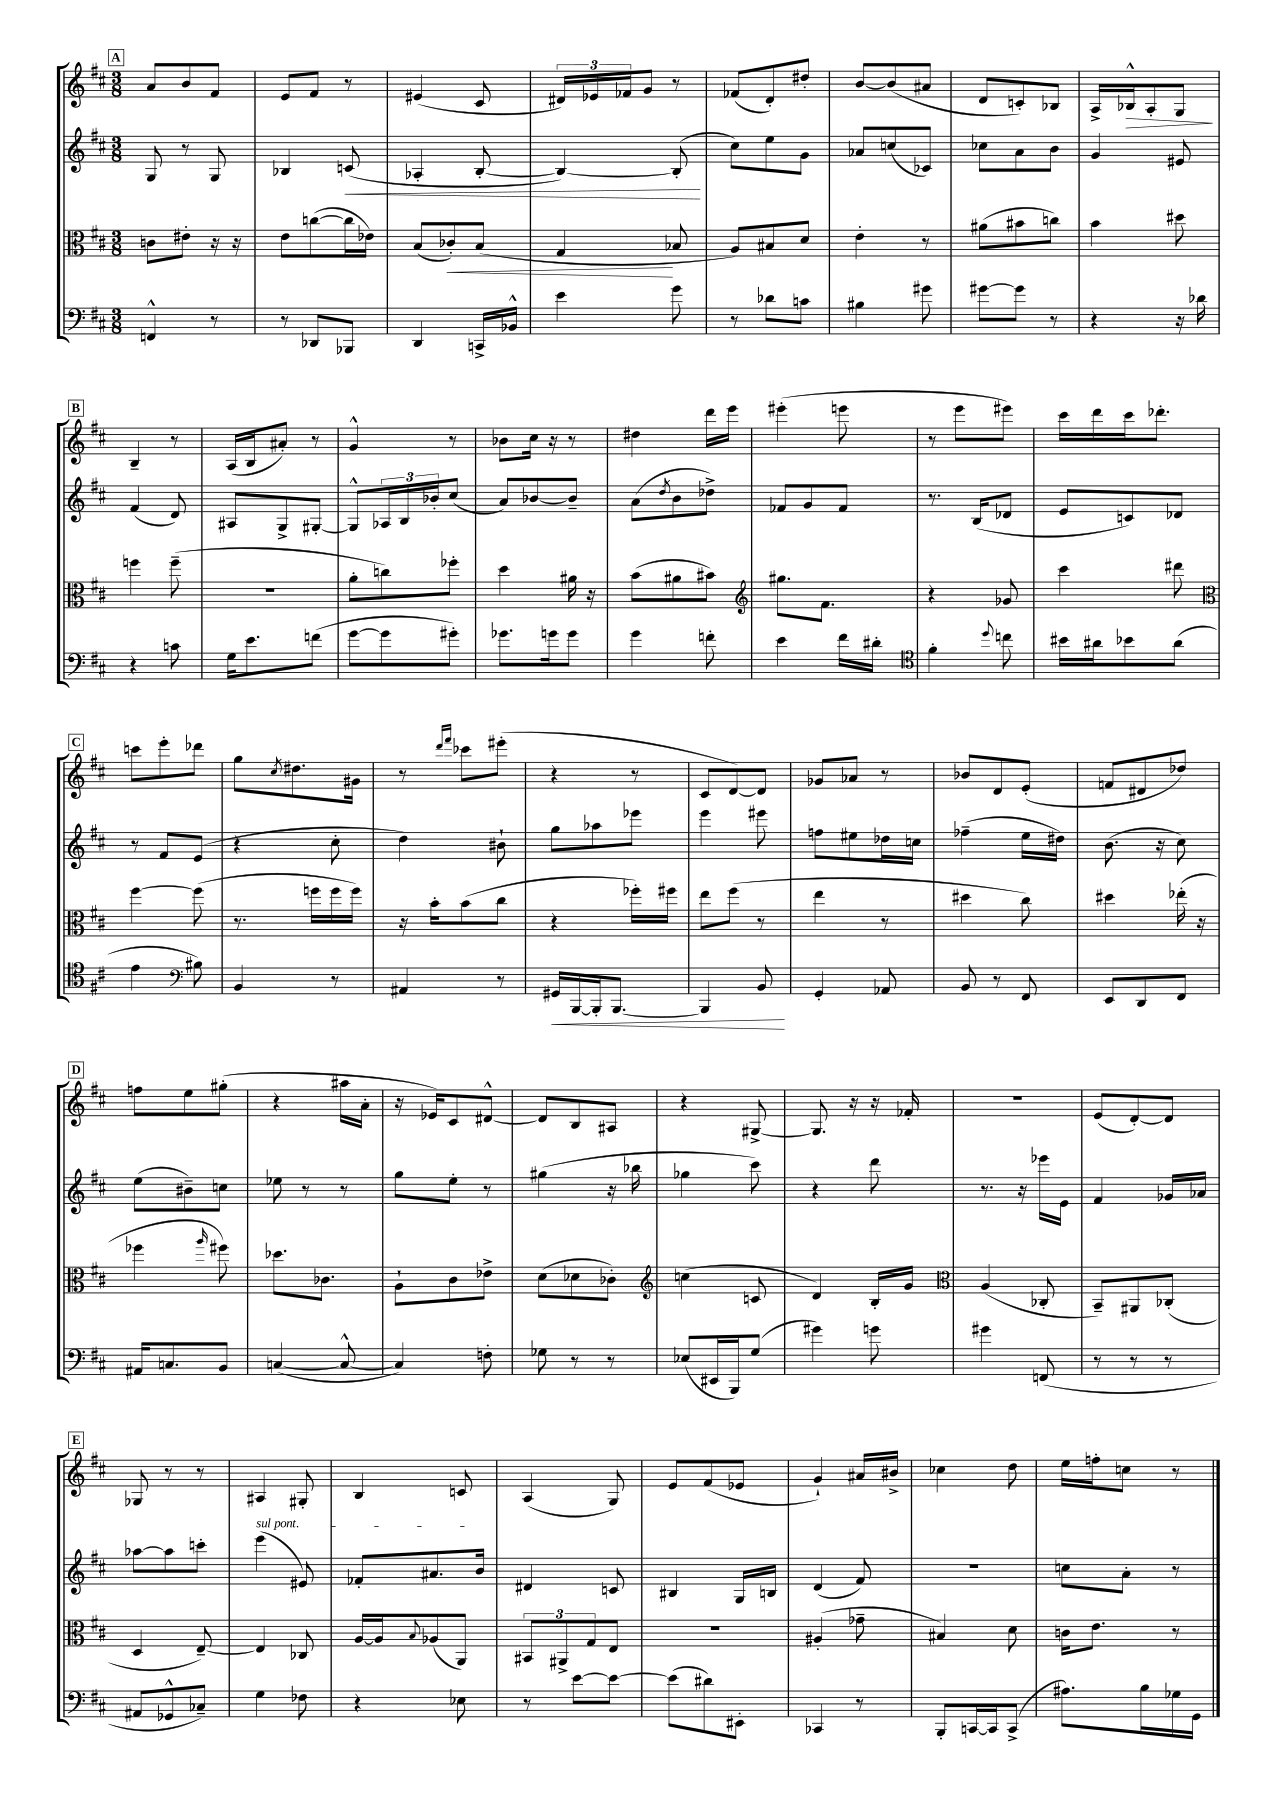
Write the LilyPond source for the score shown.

<<
\new StaffGroup <<
\new Staff = "s0" {
    \clef treble \key d \major \numericTimeSignature \time 3/8
    \mark \markup { \box "A" } a'8 b'8 fis'8 |
    e'8 fis'8 r8 |
    eis'4( cis'8 |
    \tuplet 3/2 { dis'16) ees'16 fes'16 } g'8 r8 |
    fes'8( d'8-.) dis''8-. |
    b'8~ b'8( ais'8 |
    d'8 c'8-.) bes8 |
    a16-> bes16-^\> a8-. g8\! |
    \mark \markup { \box "B" } b4-- r8 |
    a16( b16 ais'8-.) r8 |
    g'4-^ r8 |
    bes'8 cis''16 r16 r8 |
    dis''4 d'''16 e'''16 |
    eis'''4-.( e'''8 |
    r8 e'''8 eis'''8) |
    cis'''16 d'''16 cis'''16 des'''8.-. |
    \mark \markup { \box "C" } c'''8 e'''8-. des'''8 |
    g''8 \acciaccatura { cis''8 } dis''8. gis'16 |
    r8 \grace { d'''16 fis'''16 } ces'''8 eis'''8-.( |
    r4 r8 |
    cis'8 d'8~) d'8 |
    ges'8 aes'8 r8 |
    bes'8 d'8 e'8-.( |
    f'8 dis'8 des''8) |
    \mark \markup { \box "D" } f''8 e''8 gis''8-.( |
    r4 ais''16 a'16-. |
    r16 ees'16) cis'8 dis'8~-^ |
    dis'8 b8 ais8 |
    r4 gis8~-> |
    gis8. r16 r16 fes'16-. |
    R4. |
    e'8( d'8~-.) d'8 |
    \mark \markup { \box "E" } ges8 r8 r8 |
    ais4 gis8-. |
    b4 c'8 |
    a4( g8) |
    e'8 fis'8( ees'8 |
    g'4-!) ais'16 bis'16-> |
    ces''4 d''8 |
    e''16 f''16-. c''8 r8 \bar "|." |
}
\new Staff = "s1" {
    \clef treble \key d \major \numericTimeSignature \time 3/8
    \mark \markup { \box "A" } g8 r8 g8 |
    bes4 c'8\<( |
    aes4-. b8~-. |
    b4~) b8-.\!( |
    cis''8) e''8 g'8 |
    aes'8 c''8( ces'8) |
    ces''8 a'8 b'8 |
    g'4 eis'8 |
    \mark \markup { \box "B" } fis'4( d'8) |
    ais8 g8-> gis8~-. |
    gis8-^ \tuplet 3/2 { aes16 b16 bes'16-. } cis''8( |
    a'8) bes'8~ bes'8-- |
    a'8( \acciaccatura { d''8 } b'8 des''8->) |
    fes'8 g'8 fes'8 |
    r8. b16( des'8 |
    e'8 c'8) des'8 |
    \mark \markup { \box "C" } r8 fis'8 e'8( |
    r4 cis''8-. |
    d''4) bis'8-! |
    g''8 aes''8 ees'''8 |
    e'''4 eis'''8 |
    f''8 eis''8 des''16 c''16 |
    fes''4--( e''16 dis''16) |
    b'8.( r16 cis''8) |
    \mark \markup { \box "D" } e''8( bis'8--) c''8 |
    ees''8 r8 r8 |
    g''8 e''8-. r8 |
    gis''4( r16 bes''16 |
    ges''4 cis'''8) |
    r4 d'''8 |
    r8. r16 ees'''16 e'16 |
    fis'4 ges'16 aes'16 |
    \mark \markup { \box "E" } aes''8~ aes''8 c'''8-. |
    \once \override TextSpanner.bound-details.left.text = \markup { \italic "sul pont." } e'''4\startTextSpan( eis'8) |
    fes'8-. ais'8. b'16\stopTextSpan |
    dis'4 c'8 |
    bis4 g16 b16 |
    d'4( fis'8) |
    R4. |
    c''8 a'8-. r8 \bar "|." |
}
\new Staff = "s2" {
    \clef alto \key d \major \numericTimeSignature \time 3/8
    \mark \markup { \box "A" } c'8 eis'8-. r16 r16 |
    e'8 c''8~( c''16 ees'16) |
    b8( ces'8-.\<) b8( |
    g4\! bes8 |
    a8) bis8 d'8 |
    e'4-. r8 |
    ais'8( bis'8 c''8) |
    b'4 dis''8 |
    \mark \markup { \box "B" } f''4 f''8--( |
    R4. |
    a'8-. c''8) fes''8-. |
    d''4 ais'16 r16 |
    b'8( ais'8 bis'8) |
    \clef treble gis''8. fis'8. |
    r4 ges'8 |
    cis'''4 dis'''8 |
    \mark \markup { \box "C" } \clef alto fis''4~ fis''8( |
    r8. f''16 f''16 f''16) |
    r16 b'16-. b'8( cis''8 |
    r4 fes''16-.) fis''16 |
    e''8 fis''8( r8 |
    e''4 r8 |
    dis''4 cis''8) |
    dis''4 ees''16-.( r16 |
    \mark \markup { \box "D" } fes''4 \grace { a''16 } fis''8) |
    des''8. ces'8. |
    a8-! cis'8 ees'8-> |
    d'8( des'8 ces'8-.) |
    \clef treble c''4( c'8 |
    d'4) b16-. g'16 |
    \clef alto a4( ces8-. |
    b,8--) ais,8 ces8-.( |
    \mark \markup { \box "E" } d4 e8~--) |
    e4 ces8 |
    a16~ a16 \appoggiatura { b8 } aes8( a,8) |
    \tuplet 3/2 { bis,8 ais,8-> g8 } e8 |
    R4. |
    ais4-.( ges'8-- |
    bis4) d'8 |
    c'16 e'8. r8 \bar "|." |
}
\new Staff = "s3" {
    \clef bass \key d \major \numericTimeSignature \time 3/8
    \mark \markup { \box "A" } f,4-^ r8 |
    r8 des,8 bes,,8 |
    d,4 c,16-> bes,16-^ |
    e'4 g'8 |
    r8 des'8 c'8 |
    bis4 gis'8 |
    gis'8~ gis'8 r8 |
    r4 r16 des'16 |
    \mark \markup { \box "B" } r4 c'8 |
    g16 e'8. f'8( |
    g'8~ g'8 gis'8-.) |
    ges'8. g'16 g'8 |
    g'4 f'8-. |
    e'4 fis'16 dis'16-. |
    \clef tenor fis'4-. \appoggiatura { d''8 } c''8 |
    bis'16 ais'16 bes'8 ais'8( |
    \mark \markup { \box "C" } e'4 \clef bass bis8) |
    b,4 r8 |
    ais,4 r8 |
    gis,16\< b,,16~ b,,16-. b,,8.~ |
    b,,4 b,8\! |
    g,4-. aes,8 |
    b,8 r8 fis,8 |
    e,8 d,8 fis,8 |
    \mark \markup { \box "D" } ais,16 c8. b,8 |
    c4~( c8~-^ |
    c4) f8-. |
    ges8 r8 r8 |
    ees8( eis,16 b,,16) g8( |
    gis'4) g'8 |
    gis'4 f,8( |
    r8 r8 r8 |
    \mark \markup { \box "E" } ais,8 ges,8-^ ces8--) |
    g4 fes8 |
    r4 ees8 |
    r8 e'8~ e'8~ |
    e'8( dis'8) eis,8-. |
    ces,4 r8 |
    b,,8-. c,16~ c,16 c,8->( |
    ais8.) b16 ges16 g,16 \bar "|." |
}
>>
>>
